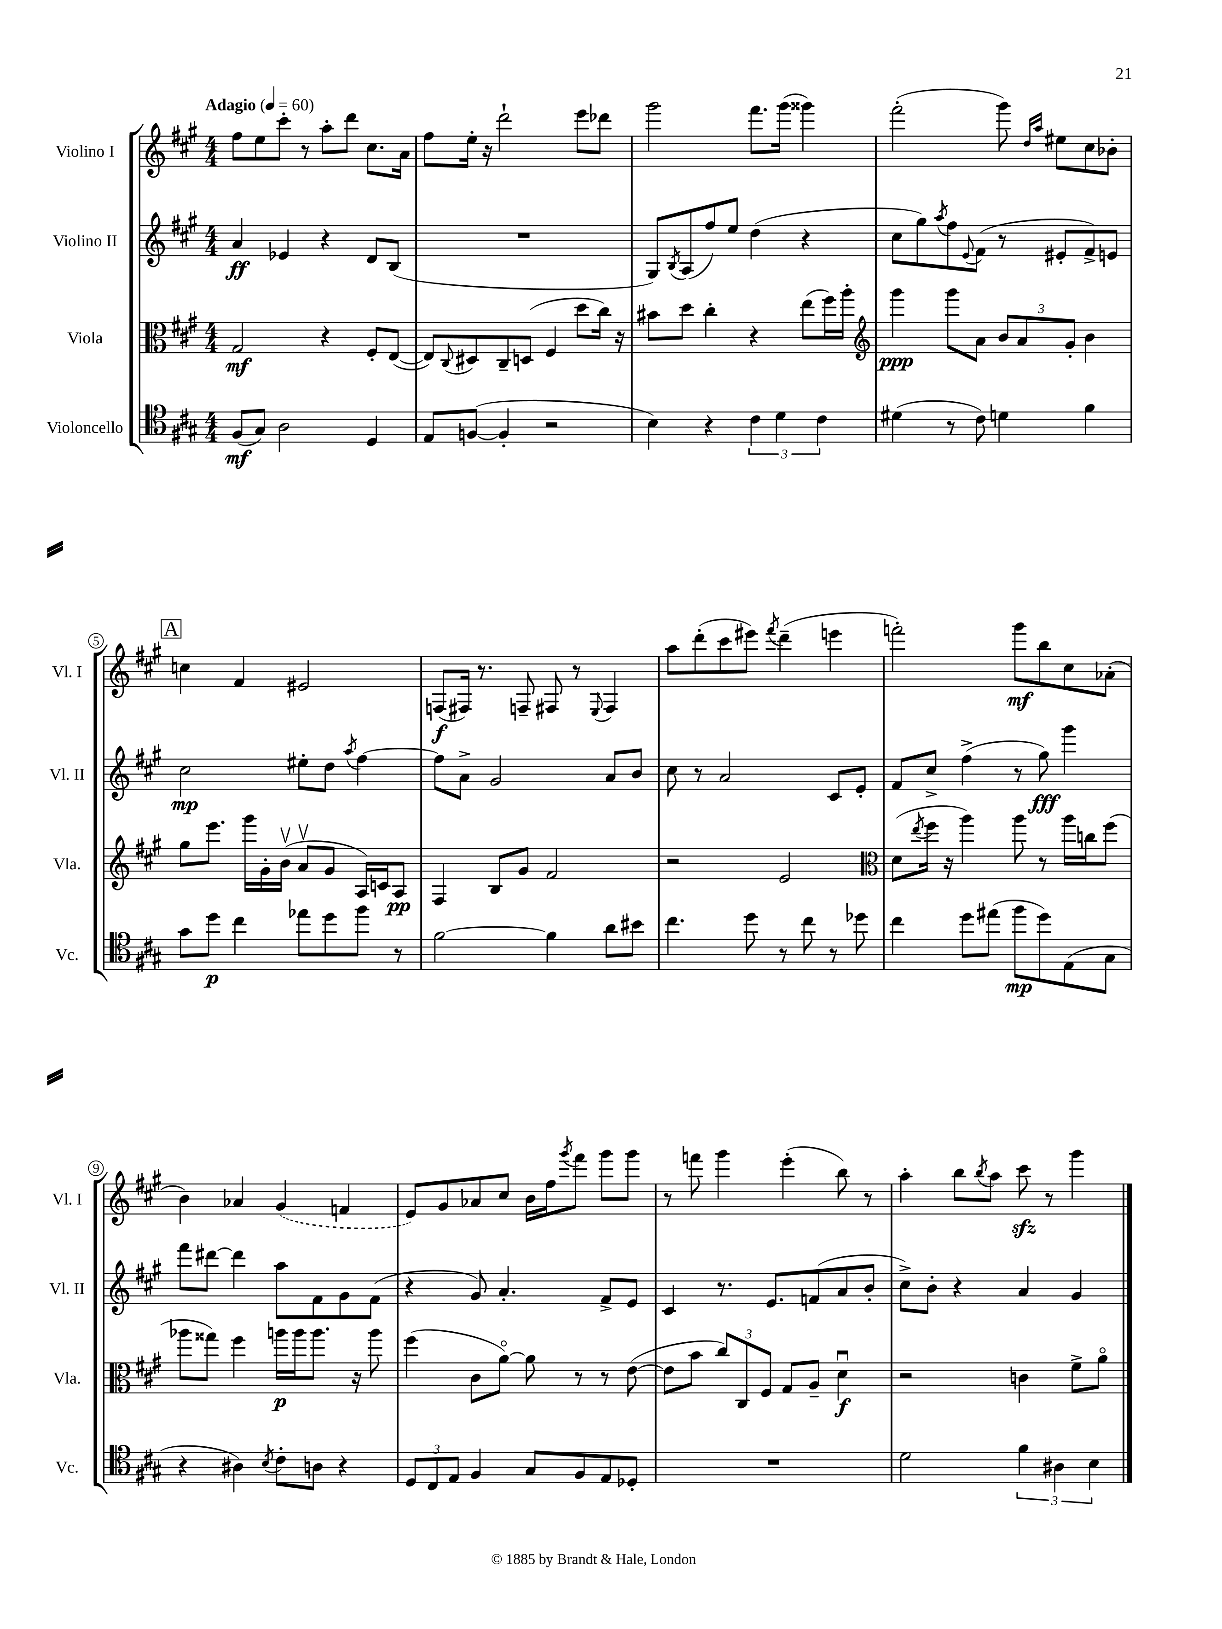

**kern	**kern	**kern	**kern
*staff4	*staff3	*staff2	*staff1
*clefC4	*clefC3	*clefG2	*clefG2
*k[f#c#g#]	*k[f#c#g#]	*k[f#c#g#]	*k[f#c#g#]
*M4/4	*M4/4	*M4/4	*M4/4
*MM60	*MM60	*MM60	*MM60
(8F#/L	2G#/	4a/	8ff#\L
8G#/J)	.	.	8ee\
2A\	.	4e-/	8ccc#'\J
.	.	.	8r
.	4r	4r	8aa'\L
.	.	.	8ddd\J
4D/	8F#'/L	8d/L	8.cc#\L
.	([8E/J	(8B/J	.
.	.	.	16a\Jk
=	=	=	=
8E/L	8E/]L)	1r	8ff#\L
.	8qqC#/	.	.
([8F/J	8D#/	.	16ee'\Jk
.	.	.	16r
4F'/]	8C#~/	.	2ddd`\
.	(8D/J	.	.
2r	4F#/	.	.
.	8dd\L	.	8eee\L
.	16cc#\Jk)	.	8ddd-\J
.	16r	.	.
=	=	=	=
4B\)	8b#\L	8G#/L)	2ggg#\
.	.	8qB/	.
.	8dd\J	(8A/	.
4r	4cc#'\	8ff#/)	.
.	.	8ee/J	.
6c#\	4r	(4dd\	8.fff#\L
6d\	.	.	.
.	.	.	(16ggg#\Jk
.	(8ee\L	4r	4ggg##\)
6c#\	.	.	.
.	16ff#\L)	.	.
.	16aa'\JJ	.	.
=	=	=	=
*	*clefG2	*	*
(4d#\	4ggg#\	8cc#\L	(2fff#'\
.	.	8gg#\)	.
.	.	8qaa/	.
8r	8ggg#\L	8ff#\	.
.	.	8qqe/	.
8c#\)	8a\J	(8f#\J	.
4d\	12b/L	8r	8ggg#\)
.	12a/	.	.
.	.	.	16qqdd/LL
.	.	.	16qqaa/JJ
.	.	8e#'/L	8ee#\L
.	12g#'/J	.	.
4f#\	4b\	8f#^/)	8cc#\
.	.	8e/J	8b-'\J
=	=	=	=
8g#\L	8gg#\L	2cc#\	4cc\
8dd\J	8.eee\J	.	.
4cc#\	.	.	4f#/
.	16ggg#\LL	.	.
.	16g#'\	.	.
.	(16bv\JJ	.	.
8ee-\L	8av/L	8ee#'\L	2e#/
8dd\	8g#/J	8dd\J	.
.	.	8qaa/	.
8ff#\J	16A/LL)	[4ff#\	.
.	16c/J	.	.
8r	8A/J	.	.
=	=	=	=
[2f#\	4F#/	8ff#\]L	(8F/L
.	.	8a^\J	16F#/Jk)
.	.	.	8.r
.	8B/L	2g#/	.
.	8g#/J	.	8F~/
4f#\]	2f#/	.	8F#/
.	.	.	8r
.	.	.	8qqE/
8a\L	.	8a/L	4F#/
8b#\J	.	8b/J	.
=	=	=	=
4.cc#\	2r	8cc#\	8aa\L
.	.	8r	(8ddd'\
.	.	2a/	8ccc#\
8dd\	.	.	8eee#\J)
.	.	.	8qfff#/
8r	2e/	.	(4ddd~\
8cc#\	.	.	.
8r	.	8c#/L	4eee\
8dd-\	.	8e'/J	.
=	=	=	=
*	*clefC3	*	*
4cc#\	(8d\L	8f#/L	2fff'\)
.	8qee/	.	.
.	16ff#\Jk	8cc#^/J	.
.	16r	.	.
8dd\L	4aa\)	(4ff#^\	.
(8ee#\J	.	.	.
8ff#\L	8aa\	8r	8ggg#\L
8dd\)	8r	8gg#\)	8bb\
(8E\	16aa\LL	4ggg#\	8cc#\
.	16cc\J	.	.
8G#\J	(8ff#\J	.	(8a-'\J
=	=	=	=
4r	8aa-\L	8fff#\L	4b\)
.	8gg##\J)	[8ddd#\J	.
4A#\)	4ff#\	4ddd#\]	4a-/
8qB/	.	.	.
8c#'\L	16aa\LL	8aa\L	(4g#/
.	16aa\J	.	.
8A\J	8.aa\J	8f#\	.
4r	.	8g#\	4f/
.	16r	.	.
.	8aa\	(8f#\J	.
=	=	=	=
12D/L	(4ff#\	4r	8e/L)
12C#/	.	.	.
.	.	.	8g#/
12E/J	.	.	.
4F#/	8c#\L	8g#/)	8a-/
.	[8ao\J)	4.a'/	8cc#/J
8G#/L	8a\]	.	16b\LL
.	.	.	16ff#\J
.	.	.	8qggg#/
8F#/	8r	.	8fff#\J
8E/	8r	8f#^/L	8ggg#\L
8D-'/J	([8e\	8e/J	8ggg#\J
=	=	=	=
1r	8e\]L	4c#/	8r
.	8b\J	.	8fff\
.	12cc#/L)	8.r	4ggg#\
.	12C#/	.	.
.	12F#/J	.	.
.	.	8.e/L	.
.	8G#/L	.	(4eee'\
.	8A~/J	(8f/	.
.	4du\	8a/	8bb\)
.	.	8b'/J	8r
=	=	=	=
2d\	2r	8cc#^\L)	4aa'\
.	.	8b'\J	.
.	.	4r	8bb\L
.	.	.	8qbb/
.	.	.	8aa\J
6f#\	4c\	4a/	8ccc#\
.	.	.	8r
6A#\	.	.	.
.	8f#^\L	4g#/	4ggg#\
6B\	.	.	.
.	8ao\J	.	.
==	==	==	==
*-	*-	*-	*-
